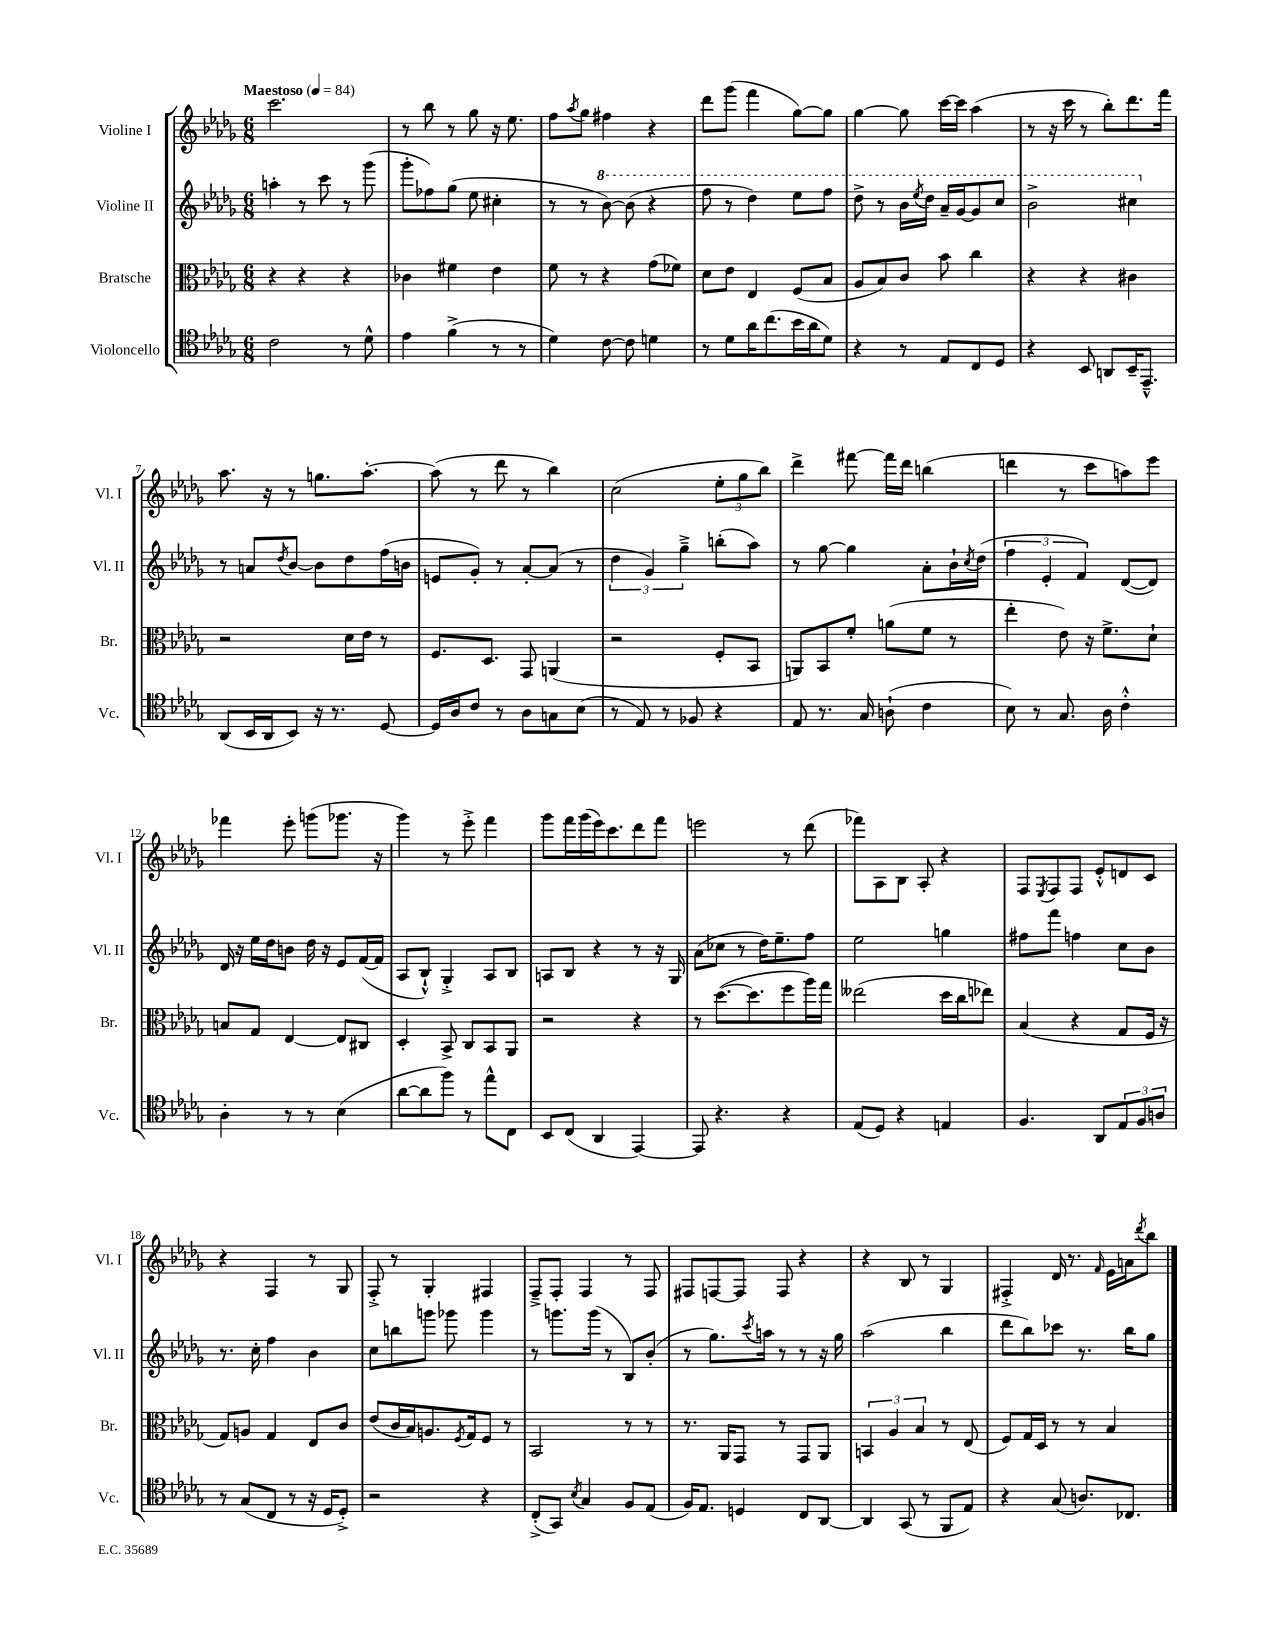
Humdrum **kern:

**kern	**kern	**kern	**kern
*part4	*part3	*part2	*part1
*staff4	*staff3	*staff2	*staff1
*I"Violoncello	*I"Bratsche	*I"Violine II	*I"Violine I
*I'Vc.	*I'Br.	*I'Vl. II	*I'Vl. I
*clefC4	*clefC3	*clefG2	*clefG2
*k[b-e-a-d-g-]	*k[b-e-a-d-g-]	*k[b-e-a-d-g-]	*k[b-e-a-d-g-]
*M6/8	*M6/8	*M6/8	*M6/8
*MM84	*MM84	*MM84	*MM84
=1	=1	=1	=1
!	!	!	!LO:TX:a:B:t=Maestoso
2c\	4r	4aan'\	2.ccc\
.	4r	8r	.
.	.	8ccc\	.
8r	4r	8r	.
8d-^^\	.	(8ggg-\	.
=2	=2	=2	=2
4e-\	4c-X\	8ggg-'\L	8r
.	.	8ff-X\)	8bb-\
(4f^\	4f#X\	(8gg-\J	8r
.	.	8ee-\	8gg-\
8r	4e-\	4cc#X'\	16r
.	.	.	8.ee-\
8r	.	.	.
=3	=3	=3	=3
4d-\)	8f\	8r	8ff\L
.	.	.	8qaa-/
.	8r	8r	8gg-\J
*	*	*8va	*
[8c\	4r	[8bb-\)	4ff#X\
8c\]	.	(8bb-\]	.
4dn\	(8g-\L	4r	4r
.	8f-X\J)	.	.
=4	=4	=4	=4
8r	8d-\L	8fff\	8ddd-\L
8d-\L	8e-\J	8r	(8ggg-\J
16a-\K	4E-/	4ddd-\)	4fff\
(8.cc\	.	.	.
16b-\L	(8F/L	8eee-\L	[8gg-\L)
16a-\J	.	.	.
8d-\J)	8B-/J	8fff\J	8gg-\J]
=5	=5	=5	=5
4r	8A-/L	8ddd-^\	[4gg-\
.	8B-/)	8r	.
8r	8c/J	16bb-\LL	8gg-\]
.	.	8qeee-/	.
.	.	16ddd-\JJ	.
8E-/L	8b-\	16aa-~/LL	[16ccc\LL
.	.	[16gg-/J	16ccc\JJ]
8C/	4cc\	8gg-/]	(4aa-\
8D-/J	.	8ccc/J	.
=6	=6	=6	=6
4r	4r	2bb-^\	8r
.	.	.	16r
.	.	.	16ccc\
8BB-/	4r	.	8r
8AAn/L	.	.	8bb-'\L)
16BB-~/K	4c#X\	4ccc#X\	8.ddd-\
8.EE-~^^/J	.	.	.
.	.	.	16fff\Jk
!!LO:LB:g=z
=7	=7	=7	=7
*	*	*X8va	*
(8AA-/L	2r	8r	8.aa-\
16BB-/L	.	8an/L	.
16AA-/J	.	.	16r
.	.	8qdd-/	.
8BB-/J)	.	[8b-/J	8r
16r	.	8b-\L]	8.ggn\L
8.r	.	.	.
.	16d-\LL	8dd-\	.
.	16e-\JJ	.	[8.aa-'\J
[8D-/	8r	(16ff\L	.
.	.	16bn\JJ	.
=8	=8	=8	=8
16D-/LL]	8.F/L	8en/L	(8aa-\]
16A-/J	.	.	.
8c/J	.	8g-'/J)	8r
.	8.D-/J	.	.
8r	.	8r	8ddd-\
8A-\L	8GG-/	[8a-'/L	8r
8Gn\	(4AAn/	(8a-/J]	4bb-\)
(8B-\J	.	8r	.
=9	=9	=9	=9
8r	2r	6dd-\	(2cc\
8E-/)	.	.	.
.	.	6g-/)	.
8r	.	.	.
.	.	6gg-~^\	.
8F-X/	.	.	.
4r	8F'/L	(8bbn'\L	12ee-'\L
.	.	.	12gg-\
.	8BB-/J	8aa-\J)	.
.	.	.	12bb-\J)
=10	=10	=10	=10
8E-/	8AAn/L)	8r	4ddd-^\
8.r	8BB-/	[8gg-\	.
.	8f'/J	4gg-\]	[8fff#X\
16G-/	.	.	.
(8An`\	(8an\L	.	16fff#\LL]
.	.	.	16ddd-\JJ
4c\	8f\J	8a-'\L	(4bbn\
.	8r	16b-`\L	.
.	.	8qcc/	.
.	.	(16dd-\JJ	.
=11	=11	=11	=11
8B-\)	4ee-'\	6ff\	4dddn\
8r	.	.	.
.	.	6e-'/	.
8.G-/	8e-\)	.	8r
.	.	6f/)	.
.	16r	.	8ccc\L
16A-\	8.f^\L	.	.
4c'^^\	.	([8d-/L	8aan\)
.	8d-`\J	8d-/J])	8eee-\J
!!LO:LB:g=z
=12	=12	=12	=12
4A-'\	8Bn/L	16d-/	4fff-X\
.	.	16r	.
.	8G-/J	16ee-\LL	.
.	.	16dd-\J	.
8r	[4E-/	8bn\J	8eee-'\
8r	.	16dd-\	(8gggn\L
.	.	16r	.
(4B-\	8E-/L]	8e-/L	8.ggg-X\J
.	8C#X/J	([16f/L	.
.	.	16f/JJ]	16r
=13	=13	=13	=13
[8a-\L	4D-'/	8A-/L	4ggg-\)
8a-\]	.	8B-`^^/J)	.
8ff\J)	8BB-^/	4G-'^/	8r
8r	8C/L	.	8eee-'^\
8ee-^^\L	8BB-/	8A-/L	4fff\
8C\J	8AA-/J	8B-/J	.
=14	=14	=14	=14
8BB-/L	2r	8An/L	8ggg-\L
(8C/J	.	8B-/J	16fff\L
.	.	.	(16ggg-\
4AA-/	.	4r	16eee-\J)
.	.	.	8.ccc\
[4EE-/)	4r	8r	8ddd-\
.	.	16r	8fff\J
.	.	16G-/	.
=15	=15	=15	=15
8EE-/]	8r	(8a-\L	2eeen\
4.r	([8.dd-\L	8cc-X\J	.
.	.	8r	.
.	8.dd-\]	.	.
.	.	16dd-\KL)	.
.	.	8.ee-~\	.
4r	8ff\	.	8r
.	16aa-\L)	8ff\J	(8ddd-\
.	16gg-\JJ	.	.
=16	=16	=16	=16
(8E-/L	(2ee--X\	2ee-\	8fff-X\L)
8D-/J)	.	.	8A-\
4r	.	.	8B-\J
.	.	.	8A-'/
4En/	16dd-\LL	4ggn\	4r
.	16cc\J	.	.
.	8ee-X\J)	.	.
=17	=17	=17	=17
4.F/	(4B-/	8ff#X\L	8F/L
.	.	.	8qE-/
.	.	8fff\J	8F/
.	4r	4ffn\	8F/J
8AA-/L	.	.	8e-'^^/L
12E-/	8G-/L	8cc\L	8dn/
12F/	.	.	.
.	16F/Jk	8b-\J	8c/J
12An/J	.	.	.
.	16r	.	.
!!LO:LB:g=z
=18	=18	=18	=18
8r	8G-/L)	8.r	4r
(8G-/L	8An/J	.	.
.	.	16cc'\	.
8C/J	4G-/	4ff\	4F/
8r	.	.	.
16r	8E-/L	4b-\	8r
16D-/KL	.	.	.
8D-'^/J)	8c/J	.	8G-/
=19	=19	=19	=19
2r	(8e-/L	8cc\L	8F'^/
.	16c/L	8bbn\	8r
.	16B-/J)	.	.
.	8.An/	8gggn\J	4G-'/
.	.	8ggg-X\	.
.	8qF/	.	.
.	16G-/k	.	.
4r	8F/J	4ggg-\	4F#X/
.	8r	.	.
=20	=20	=20	=20
(8C'^/L	2BB-/	8r	8F~^/L
8GG-/J)	.	8.gggn\L	8F'/J
8qB-/	.	.	.
4G-/	.	.	4F/
.	.	(16ggg\Jk	.
.	.	8r	.
8F/L	8r	8B-/L)	8r
(8E-/J	8r	(8b-'/J	8F/
=21	=21	=21	=21
16F/KL)	8.r	8r	8F#X/L
8.E-/J	.	.	.
.	.	8.gg-\L)	[8Fn/
.	16AA-/KL	.	.
4Dn/	8GG-/J	.	8F/J]
.	.	8qccc/	.
.	.	16aan\Jk	.
.	8r	8r	8F/
8C/L	8GG-/L	8r	4r
[8AA-/J	8AA-/J	16r	.
.	.	16gg-\	.
=22	=22	=22	=22
4AA-/]	6BBn/	(2aa-\	4r
.	6A-/	.	.
(8GG-/	.	.	8B-/
.	6B-/	.	.
8r	.	.	8r
8FF/L	8r	4bb-\	4G-/
8E-/J)	(8E-/	.	.
=23	=23	=23	=23
4r	8F/L)	8ddd-\L	4F#X'^/
.	16G-/L	8bb-\)	.
.	16D-/JJ	.	.
(8G-/	8r	8ccc-X\J	16d-/
.	.	.	8.r
8.An/L)	8r	8.r	.
.	.	.	16qqf/
.	4B-/	.	16e-\LL
8.C-X/J	.	16bb-\KL	16an\J
.	.	.	8qddd-/
.	.	8gg-\J	8bb-\J
==	==	==	==
*-	*-	*-	*-
